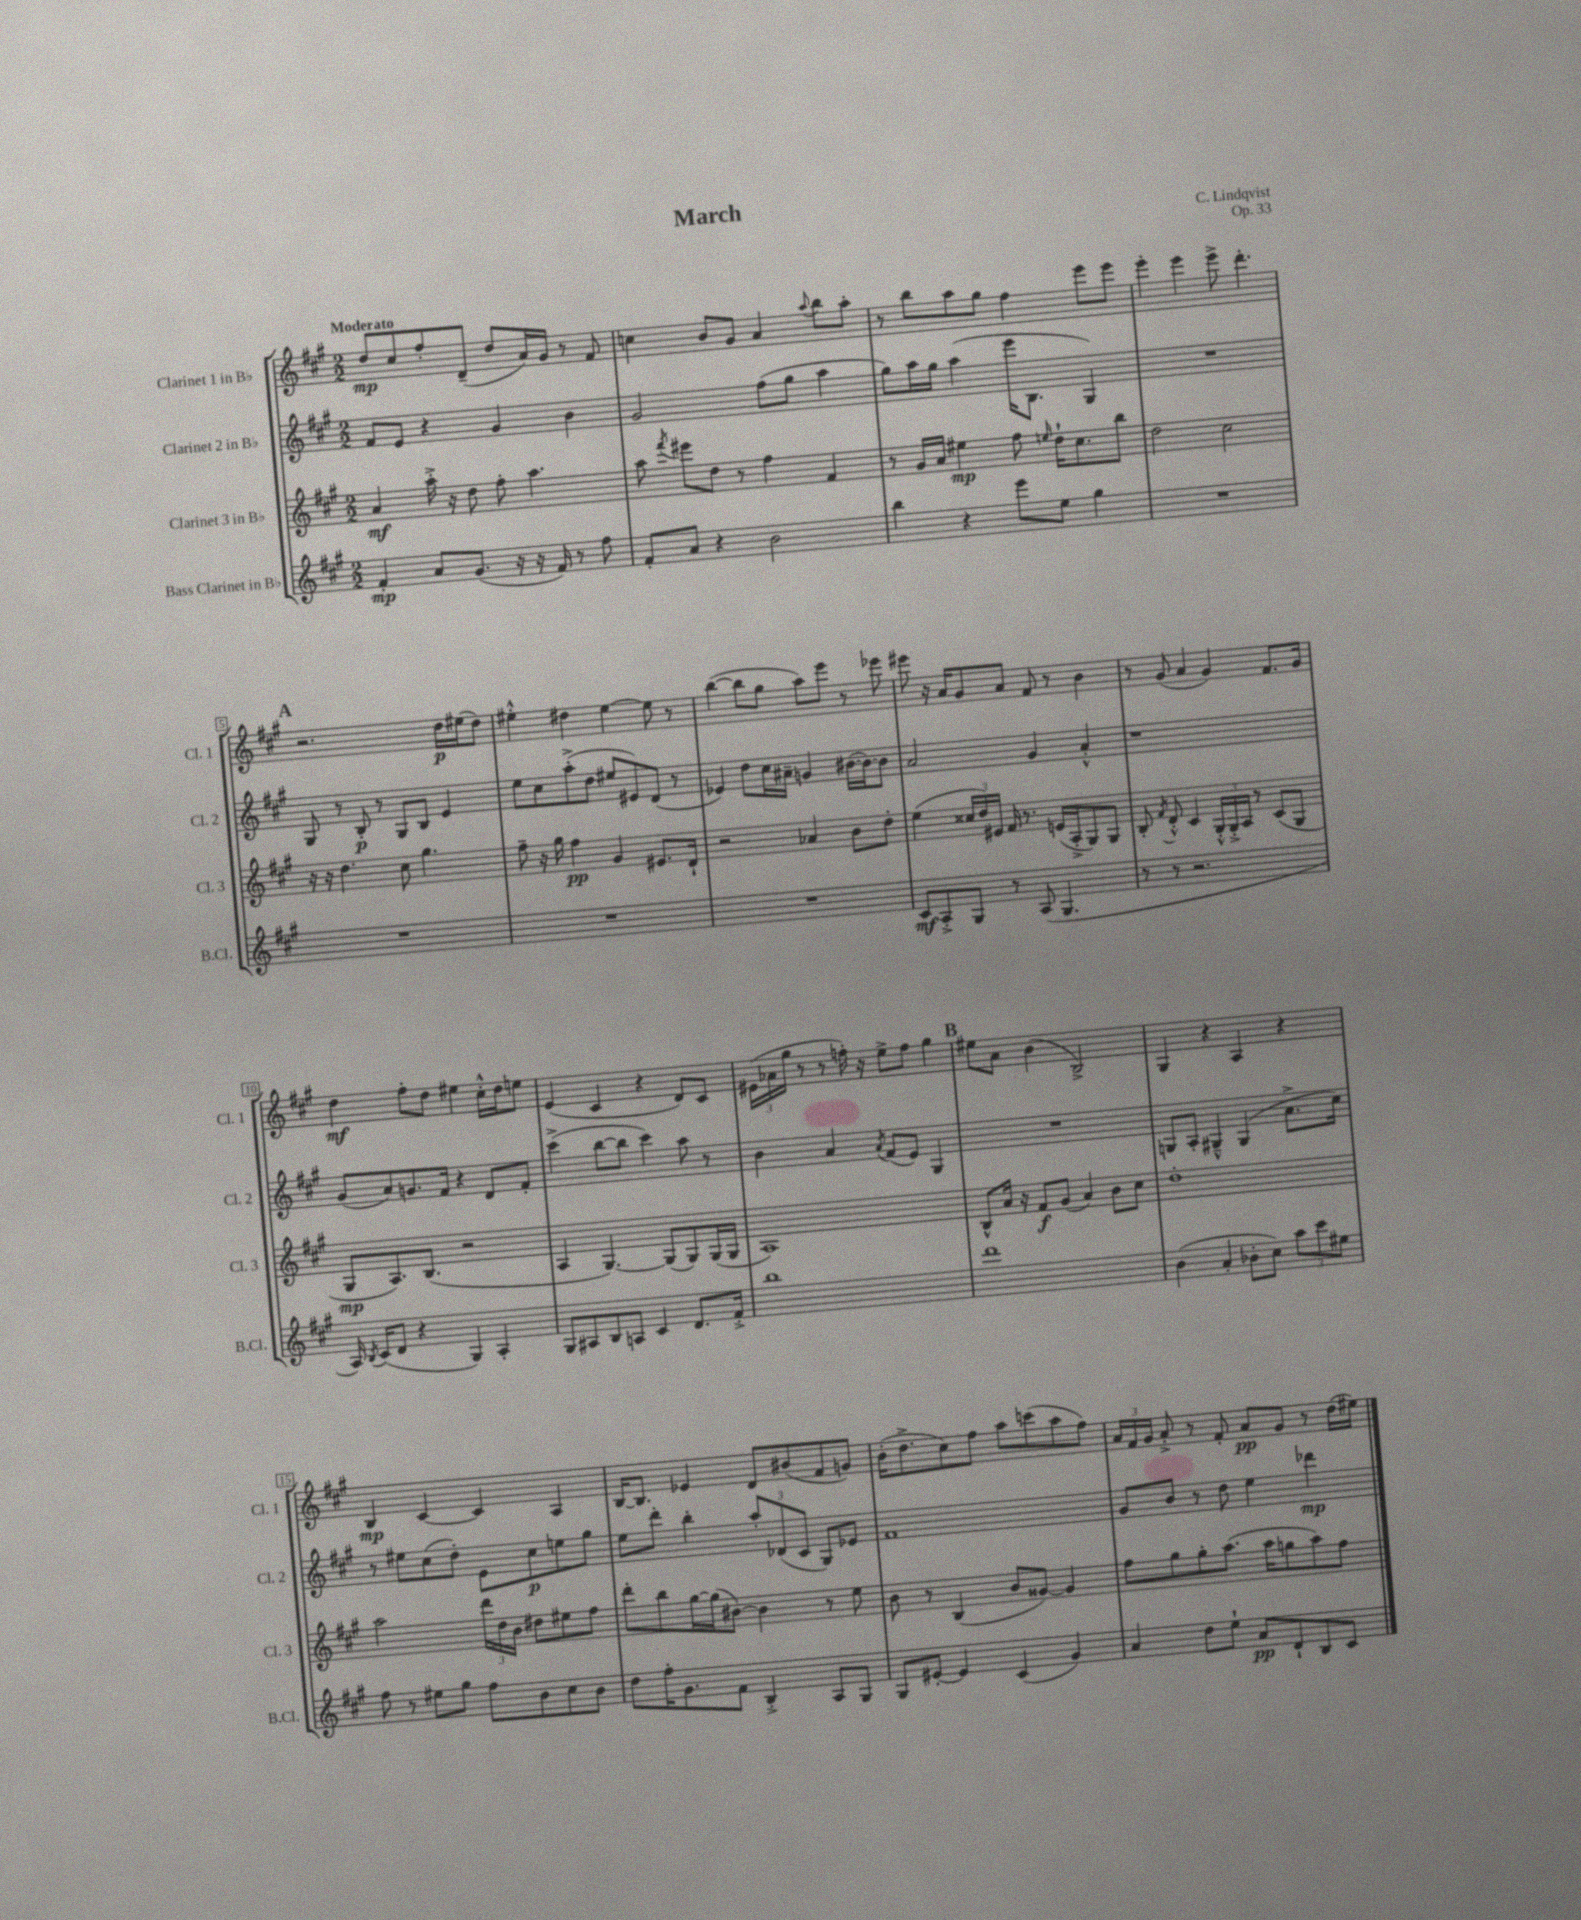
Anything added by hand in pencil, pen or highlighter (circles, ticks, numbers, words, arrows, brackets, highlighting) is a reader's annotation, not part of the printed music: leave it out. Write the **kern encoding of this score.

**kern	**kern	**kern	**kern
*staff4	*staff3	*staff2	*staff1
*clefG2	*clefG2	*clefG2	*clefG2
*k[f#c#g#]	*k[f#c#g#]	*k[f#c#g#]	*k[f#c#g#]
*M2/2	*M2/2	*M2/2	*M2/2
4f#'/	4a/	8f#/L	8dd/L
.	.	8e/J	8cc#/
8a/L	16aa'^\	4r	8ff#'/
.	16r	.	.
(8.g#/J	8dd\	.	(8d~/J
.	8ff#'\	4g#/	8dd/L
16r	.	.	.
16r	4.aa\	.	16a/L)
16f#/)	.	.	16g#/JJ
8r	.	4b\	8r
8ff#\	.	.	8f#/
=	=	=	=
8f#'/L	8aa\	2g#/	4cc\
.	8qfff#/	.	.
8a/J	8eee#\L	.	.
4r	8dd\J	.	8b/L
.	8r	.	8g#/J
2b\	4ff#\	(8ff#\L	4a/
.	.	8gg#\J	.
.	.	.	8qqaa/
.	4f#/	4aa\	8bb\L
.	.	.	8aa'\J
=	=	=	=
4bb\	8r	8gg#\L)	8r
.	16g#/LL	16aa\L	8bb\L
.	16a/JJ	16gg#\JJ	.
4r	4ee#\	(4aa\	8aa\
.	.	.	8gg#\J
8eee\L	8ff#\	16eee\LK	4ff#\
.	.	8.B\J	.
.	16qqee/	.	.
8ee\J	16dd`\LK	.	.
.	8.cc#\	.	.
4gg#\	.	4G#/)	8eee\L
.	8bb\J	.	8eee\J
=	=	=	=
1r	2dd\	1r	4eee'\
.	.	.	4eee\
.	2cc#\	.	8eee^\
.	.	.	4.ddd'\
=	=	=	=
1r	16r	8G#/	2.r
.	16r	.	.
.	4.dd\	8r	.
.	.	8B'/	.
.	.	8r	.
.	8cc#\	8G#/L	.
.	4.gg#\	8B/J	.
.	.	4e/	16dd\LL
.	.	.	(16ee#\J
.	.	.	8dd\J)
=	=	=	=
1r	8ff#~\	8ee\L	4ee#'^^\
.	16r	8cc#\	.
.	16gg#\	.	.
.	4ff#\	(8aa'^\	4dd#\
.	.	8dd\J	.
.	4g#/	8ee#/L	[4ee#\
.	.	8e#/)	.
.	8.e#/L	(8d/J	8ee#\]
.	.	8r	8r
.	16d`/Jk	.	.
=	=	=	=
1r	2r	4e-/)	([4bb\
.	.	8dd\L	8bb\]L
.	.	16cc#\L	8gg#\J
.	.	16a#~\JJ	.
.	4a-/	4g/	8aa\L)
.	.	.	8eee\J
.	8b\L	([16b#\LL	8r
.	.	16b#\_J)	.
.	8dd'\J	8b#\]J	8eee-\
=	=	=	=
8c#/L	(4ee\	2a/	8eee#\
8A'^/	.	.	16r
.	.	.	16a/LK
8G#/J	24cc##/LL	.	8g#/
.	24dd/)	.	.
.	24e#/JJ	.	.
8r	16f#/	.	8a/J
.	8.r	.	.
(8A/	.	4g#/	8f#/
4.G#/	(16e/LL	.	8r
.	16A'^/J	.	.
.	8G#/)	4a'^^/	4b\
.	8G#/J	.	.
=	=	=	=
8r	8B'/	1r	8r
.	8qf#/	.	.
8r	8d'^^/	.	(8g#/
2.r	4c#/	.	4a/
.	24G#'^^/LL	.	4g#/)
.	24G#'^/	.	.
.	24A/JJ	.	.
.	8r	.	.
.	(8c#/L	.	8.f#/L
.	8G#/J	.	.
.	.	.	16g#/Jk
=	=	=	=
16A/)	8G#/L	(8g#/L	4dd\
8qB/	.	.	.
(16c#/LK	.	.	.
8d/J	8.A/)	8a/)	.
4r	.	8.g/	8ff#'\L
.	(8.B/J	.	.
.	.	.	8dd\J
.	.	16f#/Jk	.
4G#/)	2r	4r	4ee#\
4A'/	.	8d/L	16cc#'^^\LL
.	.	.	16dd\J
.	.	8f#'/J	8ee\J
=	=	=	=
8G#/L	4A/	(4ccc#^\	(4e/
8A#/	.	.	.
8B/	[4.G#/)	[8bb\L	4c#/
8A/J	.	8bb\]J	.
4c#/	.	4ccc#\)	4r
.	(8G#/]L	.	.
8.d/L	8G#/)	8aa\	8d/L)
.	(16G#/L	8r	8c#/J
16f#'^/Jk	16G#/JJ	.	.
=	=	=	=
1bb	1A)	4b\	(24e#\LL
.	.	.	24a-\
.	.	.	24gg#\JJ
.	.	.	8r
.	.	4a/	8r
.	.	.	16ff'\)
.	.	.	16r
.	.	8qa/	.
.	.	(8f#/L	8ee^\L
.	.	8e/J)	8ff\J
.	.	4G#/	4gg#\
=	=	=	=
1ddd	8B^^/L	1r	8ee#\L
.	16a/Jk	.	8a\J
.	16r	.	.
.	8f#/L	.	(4b\
.	(8g#/J	.	.
.	4a/)	.	2B^/)
.	8b\L	.	.
.	8cc#\J	.	.
=	=	=	=
(4b\	1dd'	8G/L	4G#/
.	.	8A'/J	.
4a'/	.	4G#~^^/	4r
8b-'\L	.	(4G#/	4A/
8cc#\J)	.	.	.
12aa\L	.	8.a^\L	4r
12ccc#\	.	.	.
12ee#\J	.	.	.
.	.	16cc#\Jk)	.
=	=	=	=
8ff#\	2aa\	8r	4B/
8r	.	8ee#\L	.
8ee#\L	.	(8cc#\	[4c#/
8gg#\J	.	8dd'\J)	.
8ff#\L	24ddd\LL	8e\L	4c#/]
.	24dd\	.	.
.	24b\JJ	.	.
8b\	8dd#\L	8cc#\	.
8cc#\	8ee#\	8ee\	4A/
8b\J	8ff#\J	8gg#\J	.
=	=	=	=
8dd\L	8ddd'\L	8ee\L	[16B/LK
.	.	.	8.B/]J
16ff#'\K	8bb\	8ddd'\J	.
8.g#\	.	.	.
.	[16gg#\L	4bb'\	4e-/
.	(16gg#\]J	.	.
8f#\J	[8b#\J)	.	.
4B'^/	4b#\]	12aa'/L	8d/L
.	.	(12d-/	.
.	.	.	(8b#/
.	.	12c#/J	.
8A/L	8r	8G#/L)	8f#/
8G#/J	8ee\	8e-/J	8g/J)
=	=	=	=
8G#/L	8b\	1f#	(16b'\LK
.	.	.	8.dd^\
[8e#'/J	8r	.	.
4e#/]	(4B/	.	8cc#\)
.	.	.	8ff#\J
(4c#/	8b/L	.	8aa\L
.	[8g##/J)	.	(8ccc\
4g#/)	4g##/]	.	8aa\
.	.	.	8ff#\J)
=	=	=	=
4a/	8ff#\L	8g#/L	24a/LL
.	.	.	24f#/
.	.	.	24g#/JJ
.	8gg#\	8b/J	8a'^/
8dd\L	8gg#'\	8r	8r
8ee`\J	(8.aa\J	8dd\	8f#'/
8a/L	.	4ee\	8a/L
.	16aa\LK	.	.
8d`/	8gg\	.	8g#/J
8B/	8aa\)	4ddd-\	8r
8c#/J	8ff#\J	.	(16dd\LL
.	.	.	16ee#\JJ)
==	==	==	==
*-	*-	*-	*-
